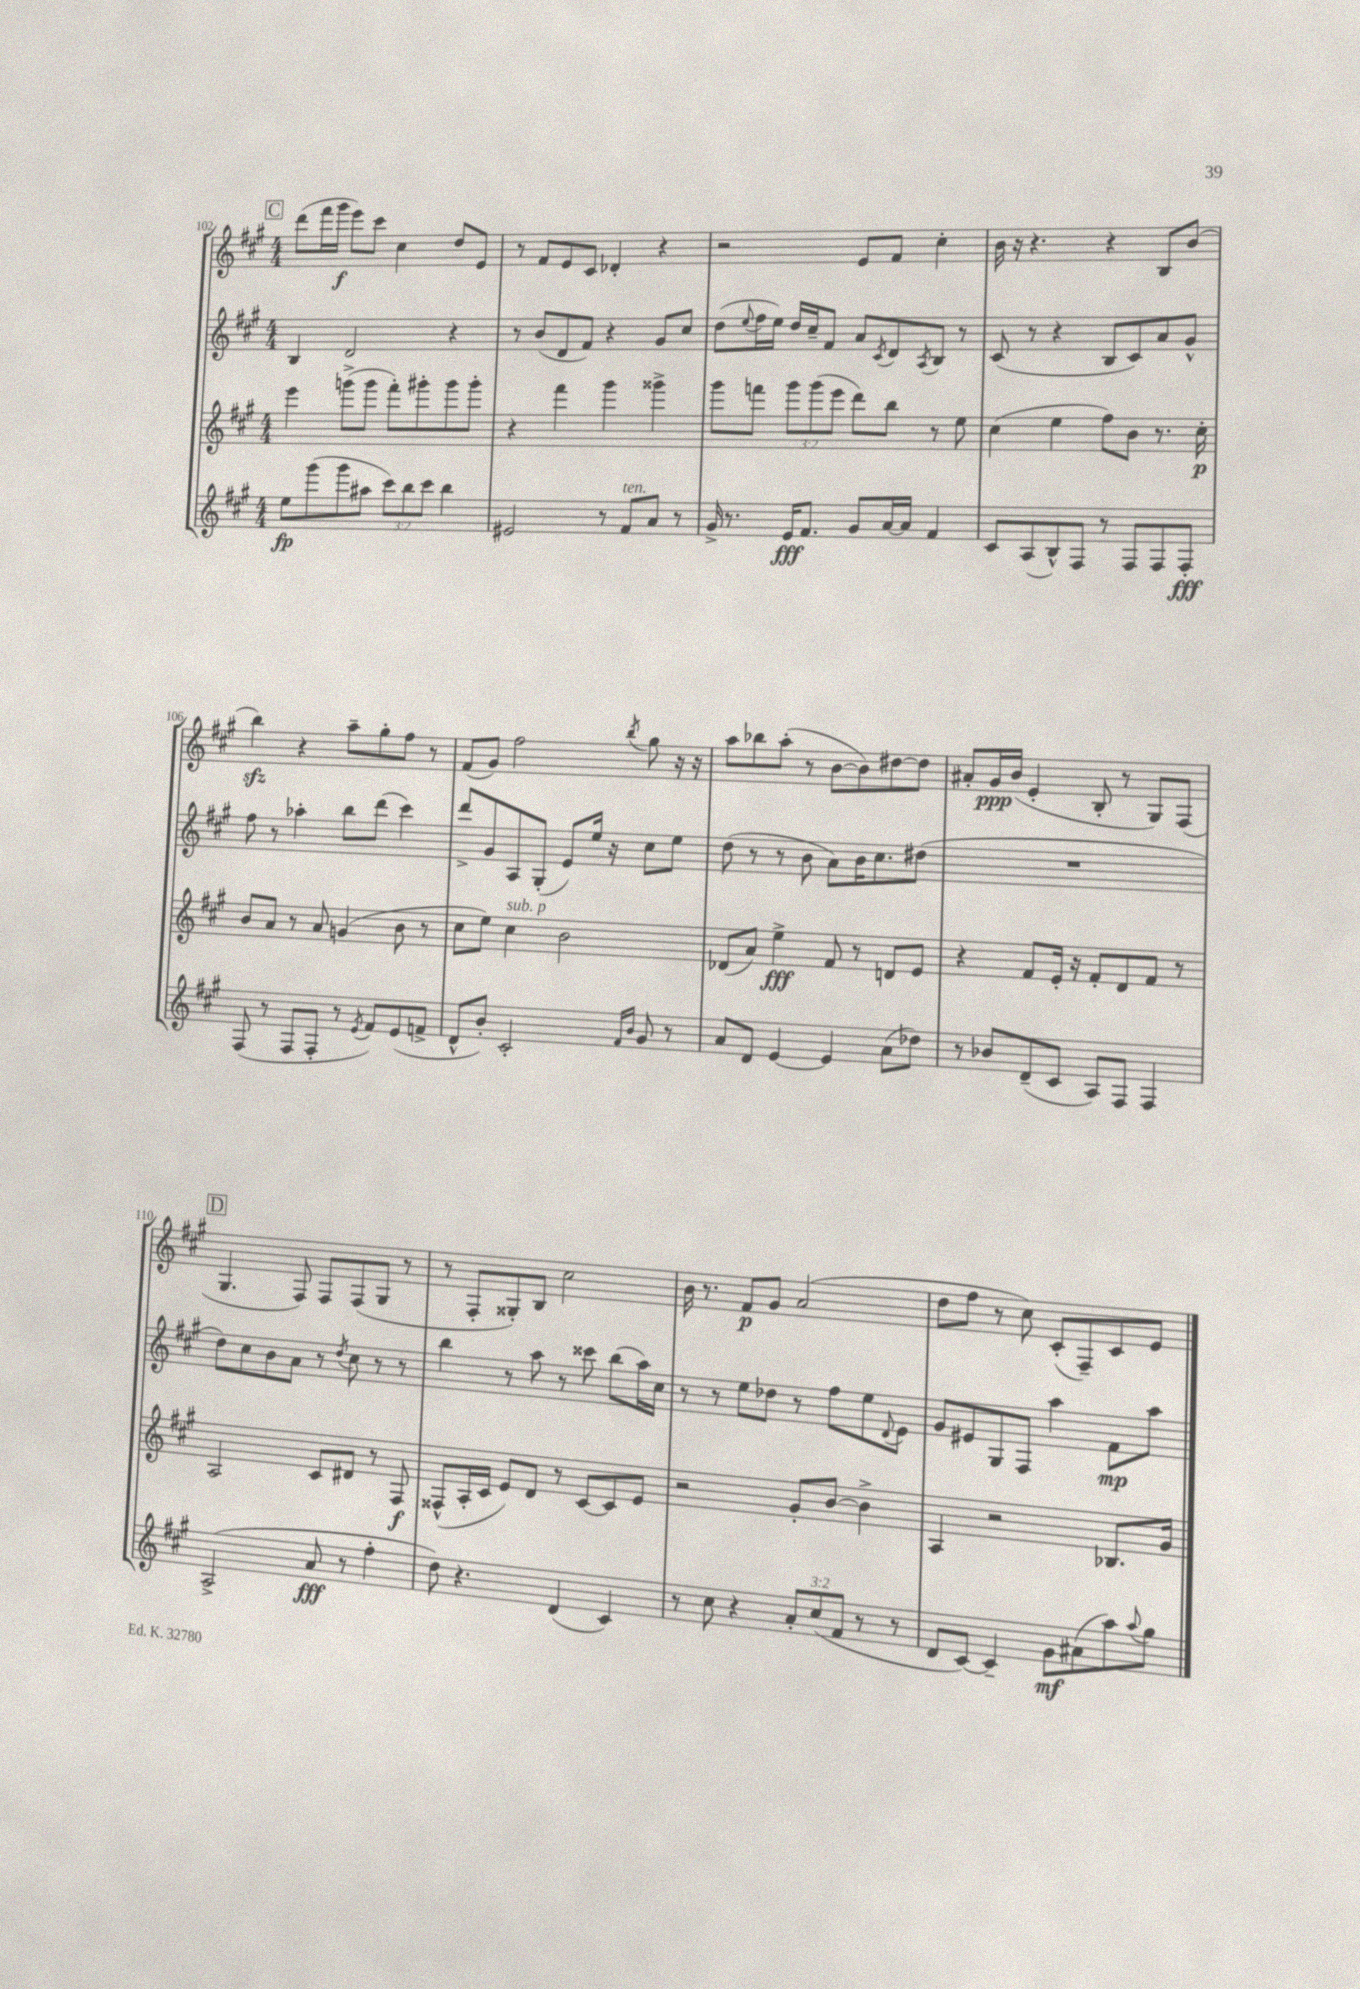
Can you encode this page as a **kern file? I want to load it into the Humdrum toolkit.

**kern	**kern	**kern	**kern
*staff4	*staff3	*staff2	*staff1
*clefG2	*clefG2	*clefG2	*clefG2
*k[f#c#g#]	*k[f#c#g#]	*k[f#c#g#]	*k[f#c#g#]
*M4/4	*M4/4	*M4/4	*M4/4
8ee	4eee	4B	(8ddd
(8ggg#	.	.	16fff#
.	.	.	16ggg#
8ggg#	(8ggg^	2d	8eee)
8aa#	8ggg	.	8ccc#
12ccc#)	8fff#')	.	4cc#
12bb	.	.	.
.	8ggg#'	.	.
12ccc#	.	.	.
4bb	8ggg#	4r	8dd
.	8ggg#'	.	8e
=	=	=	=
2e#	4r	8r	8r
.	.	(8b	8f#
.	4fff#	8d	8e
.	.	8f#)	8c#
8r	4ggg#	4r	4d-'
8f#	.	.	.
8a	4ggg##^	8g#	4r
8r	.	8cc#	.
=	=	=	=
16g#^	8ggg#	(8dd	2r
8.r	.	.	.
.	.	8qqee	.
.	8fff	16ff#	.
.	.	16ee)	.
16e	12ggg#	16dd	.
8.f#	.	16cc#~	.
.	(12ggg#	.	.
.	.	8f#	.
.	12eee	.	.
8g#	8ddd)	8a	8e
.	.	8qc#	.
[16a	8bb	8d	8f#
16a]	.	.	.
.	.	8qA	.
4f#	8r	8B	4cc#'
.	8ee	8r	.
=	=	=	=
8c#	(4cc#	(8c#	16b
.	.	.	16r
(8A	.	8r	4.r
8B^^)	4ee	4r	.
8F#	.	.	.
8r	8ff#)	8B	4r
8F#	8b	8c#)	.
8F#	8.r	8a	8B
8F#'	.	8g#^^	(8b
.	16cc#'	.	.
=	=	=	=
(8F#	8b	8ff#	4bb)
8r	8a	8r	.
8F#	8r	4aa-'	4r
8F#'	8a	.	.
8r	(4g	8bb	8aa~
8qe	.	.	.
8f#)	.	(8ddd	8gg#'
(8e	8b	4ccc#)	8ff#
8f^	8r	.	8r
=	=	=	=
8d^^	8cc#	8ddd^	(8f#
8b')	8ee)	8g#	8g#)
2c#'	4cc#	8A	2ff#
.	.	(8G#'	.
.	2b	8e)	.
.	.	16ee	.
.	.	16r	.
16qqf#	.	.	.
16qqb	.	.	8qbb
8g#	.	8cc#	8gg#
8r	.	8ee	16r
.	.	.	16r
=	=	=	=
8a	(8d-	(8dd	8aa
8d	8a)	8r	8bb-
[4e	4ee^	8r	(8aa'
.	.	8b	8r
4e]	8f#	8a)	[8b
.	8r	16b	8b])
.	.	8.cc#	.
(8a	8d	.	[8dd#
8dd-)	8e	(8dd#	8dd#]
=	=	=	=
8r	4r	1r	8a#'
8b-	.	.	16g#
.	.	.	(16b
(8d~	8f#	.	4e'
8c#	16e'	.	.
.	16r	.	.
8A)	8f#'	.	8B'
8F#	8d	.	8r
4F#	8f#	.	8G#)
.	8r	.	(8F#
=	=	=	=
(2A^	2A	8dd)	4.G#
.	.	8cc#	.
.	.	8b	.
.	.	8a	8F#)
8a	8c#	8r	8F#
.	.	8qdd	.
8r	8d#	8cc#	(8F#
4ff#'	8r	8r	8G#
.	8F#	8r	8r
=	=	=	=
8dd)	(8F##^^	4bb	8r
4.r	16A'	.	8F#'
.	16c#	.	.
.	8e)	8r	8G##')
.	8d	8aa	8B
(4d	8r	8r	2cc#
.	[8c#	8ccc##	.
4c#)	8c#]	(8bb	.
.	8e	16aa)	.
.	.	16cc#	.
=	=	=	=
8r	2r	8r	16b
.	.	.	8.r
8cc#	.	8r	.
4r	.	8ee	8f#
.	.	8dd-	8g#
12a'	8g#'	8r	(2a
(12cc#	.	.	.
.	[8b	8ff#	.
12f#	.	.	.
8r	4b^]	8ee	.
.	.	8qqd	.
8r	.	8e	.
=	=	=	=
8d	4A	8g#	8dd
[8c#)	.	8e#	8ff#
4c#~]	2r	8G#	8r
.	.	8F#	8cc#)
8g#	.	4aa	(8c#'
(8a#	.	.	8F#~)
8aa)	8.B-	8f#	8c#
8qqaa	.	.	.
8gg#	.	8aa	8e
.	16g#	.	.
==	==	==	==
*-	*-	*-	*-
